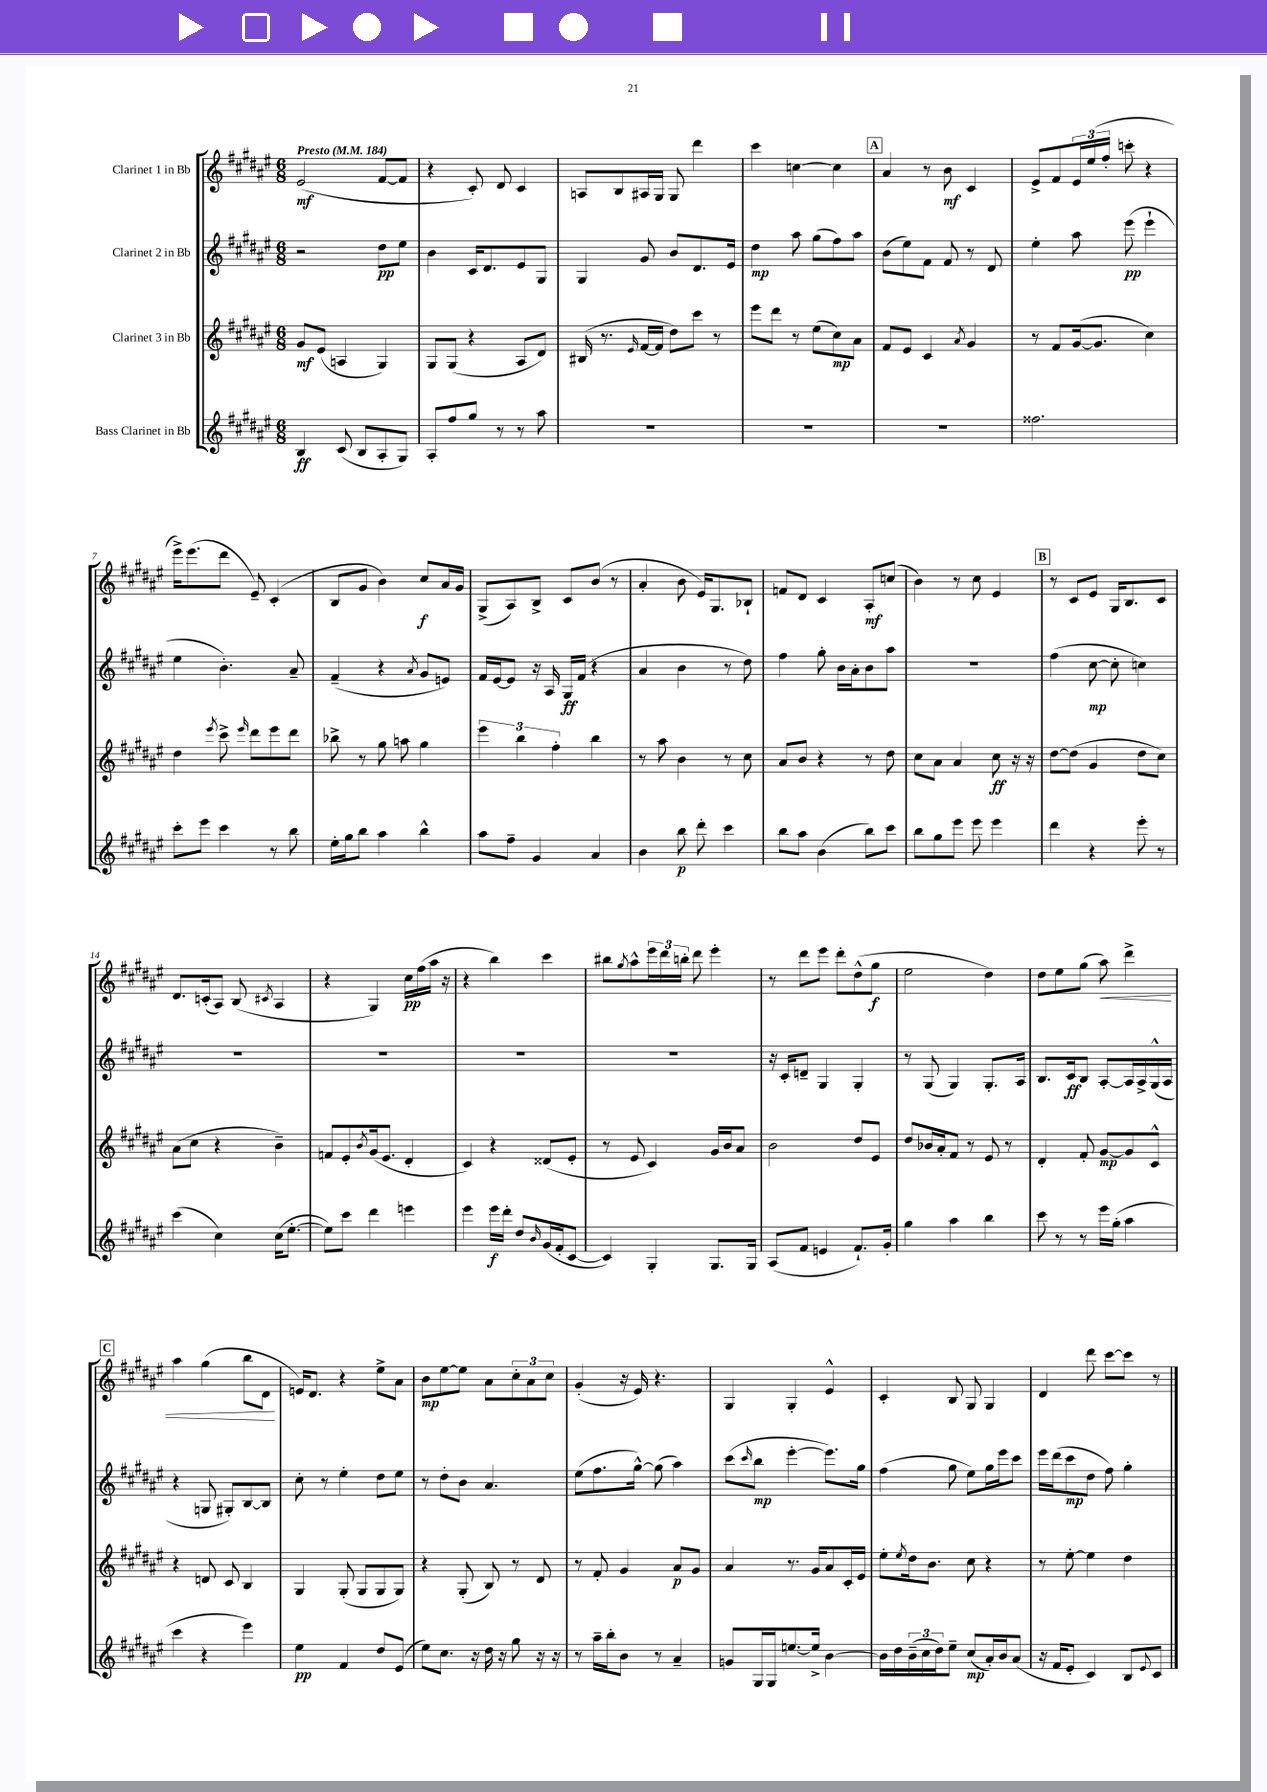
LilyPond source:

<<
\new StaffGroup <<
\new Staff = "s0" \with { instrumentName = "Clarinet 1 in Bb" } {
    \clef treble \key fis \major \numericTimeSignature \time 6/8 \tempo "Presto" 4 = 184
    eis'2\mf( fis'8~ fis'8 |
    r4 cis'8-.) dis'8 cis'4 |
    a8 b8 ais16 gis16 gis8 dis'''4 |
    cis'''4 c''4~ c''4 |
    \mark \markup { \box "A" } ais'4 r8 b'8\mf cis'4 |
    eis'8-> fis'8 \tuplet 3/2 { eis'16 eis''16( fis''16-. } c'''8-. r4 |
    eis'''16->) eis'''8.( dis'''8 eis'8--) cis'4-.( |
    b8 gis'8 b'4) cis''8\f ais'16 gis'16 |
    gis8->( ais8) b8-> cis'8 b'8( r8 |
    ais'4-. b'8 eis'16) gis8. bes8-! |
    f'8 dis'8 cis'4 ais8-.\mf c''8( |
    b'4) r8 cis''8 eis'4 |
    \mark \markup { \box "B" } r8 cis'8 eis'8 gis16 b8. cis'8 |
    dis'8. c'16-.( ais8) b8( \acciaccatura { cis'8 } ais4 |
    r4 gis4) cis''16\pp fis''16( ais''16 r16 |
    r4 b''4) cis'''4 |
    bis''8 \acciaccatura { gis''8 } ais''8-^ \tuplet 3/2 { eis'''16 dis'''16 b''16-. } dis'''8 eis'''4-. |
    r8 dis'''8 eis'''8 dis'''8-. dis''8-^( gis''8\f |
    eis''2 dis''4) |
    dis''8 eis''8 gis''8( ais''8\<) dis'''4-> |
    \mark \markup { \box "C" } ais''4 gis''4( b''8 dis'8\! |
    e'16) dis'8. r4 eis''8-> ais'8 |
    b'8\mp eis''8~ eis''8 ais'8 \tuplet 3/2 { cis''8-. ais'8 cis''8 } |
    gis'4-.( r16 eis'16) r4. |
    gis4 gis4-. eis'4-^ |
    cis'4-. b8 gis8 gis4 |
    dis'4 dis'''8 cis'''8~ cis'''8 r8 \bar "|." |
}
\new Staff = "s1" \with { instrumentName = "Clarinet 2 in Bb" } {
    \clef treble \key fis \major \numericTimeSignature \time 6/8
    r2 dis''8\pp eis''8 |
    b'4 cis'16 dis'8. eis'8 gis8 |
    gis4 gis'8 b'8 dis'8. eis'16 |
    dis''4\mp ais''8 gis''8( fis''8) ais''8 |
    \mark \markup { \box "A" } b'8( eis''8) fis'8 fis'8 r8 dis'8 |
    eis''4-. ais''8 eis'''8\pp( eis'''4-! |
    eis''4 b'4.-.) ais'8-- |
    fis'4--( r4 \acciaccatura { ais'8 } gis'8 e'8) |
    fis'16 eis'16~ eis'8 r16 ais16 gis16\ff fis'16( r4 |
    ais'4 b'4 r8 dis''8) |
    fis''4 gis''8-. b'16 ais'16-. b'8 ais''8 |
    R2. |
    \mark \markup { \box "B" } fis''4( cis''8~\mp cis''8-. c''4) |
    R2. |
    R2. |
    R2. |
    R2. |
    r16 cis'16-. d'8-- gis4 gis4-. |
    r8 gis8( gis4) gis8.-. ais16 |
    b8. cis'16\ff b8 ais8~-. ais16 ais16-> gis16-^( ais16 |
    \mark \markup { \box "C" } r4 g8 gis8-.) b8~ b8 |
    cis''8-. r8 eis''4-. dis''8 eis''8 |
    r8 dis''8-. b'8 ais'4. |
    eis''8( fis''8. gis''16~-^) gis''8( ais''4) |
    cis'''8( \grace { cis'''16 } b''8\mp eis'''4~-. eis'''8.) gis''16 |
    fis''4( gis''8 eis''8) gis''16 eis'''16 cis'''8 |
    eis'''16 dis'''16( cis'''8\mp dis''8 fis''8) gis''4-. \bar "|." |
}
\new Staff = "s2" \with { instrumentName = "Clarinet 3 in Bb" } {
    \clef treble \key fis \major \numericTimeSignature \time 6/8
    gis'8\mf eis'8( a4 gis4) |
    gis8 gis8( r4 ais8 dis'8) |
    bis16( r8. \grace { eis'16 } fis'16~ fis'16 dis''8) cis'''8 r8 |
    eis'''8 dis'''8 r8 eis''8( cis''8\mp) ais'8 |
    \mark \markup { \box "A" } fis'8 eis'8 cis'4 \acciaccatura { ais'8 } gis'4 |
    r8 fis'8 gis'16~( gis'8. cis''4) |
    dis''4 \acciaccatura { eis'''8 } cis'''8-> \grace { eis'''16 } dis'''8 eis'''8 dis'''8 |
    bes''8-> r8 gis''8 a''8 gis''4 |
    \tuplet 3/2 { eis'''4 b''4 fis''4-. } b''4 |
    r8 ais''8 b'4 r8 cis''8 |
    ais'8 b'8 r4 r8 dis''8 |
    cis''8 ais'8 ais'4 cis''8\ff r16 r16 |
    \mark \markup { \box "B" } dis''8~ dis''8( gis'4 dis''8 cis''8) |
    ais'8( cis''8 r4 b'4--) |
    f'8 eis'8-. \acciaccatura { b'8 } gis'16( eis'8. dis'4-. |
    cis'4) r4 disis'8( eis'8-. |
    r8 eis'8 cis'4) gis'16 b'16 ais'8 |
    b'2 dis''8 eis'8 |
    dis''8 bes'16 ais'16-. fis'8 r8 eis'8 r8 |
    dis'4-. fis'8-. gis'8~\mp gis'8 cis'8-^ |
    \mark \markup { \box "C" } r4 d'8 cis'8 b4 |
    gis4 gis8-.( gis8 gis8 gis8) |
    r4 gis8-.( b8) r8 dis'8 |
    r8 fis'8-. gis'4 ais'8\p gis'8 |
    ais'4 r8. gis'16 ais'8 cis'16-. eis'16 |
    eis''8-. \acciaccatura { eis''8 } dis''16 b'8. cis''8 r4 |
    r8 eis''8~-. eis''4 dis''4 \bar "|." |
}
\new Staff = "s3" \with { instrumentName = "Bass Clarinet in Bb" } {
    \clef treble \key fis \major \numericTimeSignature \time 6/8
    b4\ff cis'8( b8 ais8-. gis8) |
    ais8-. fis''8 gis''8 r8 r8 ais''8 |
    R2. |
    R2. |
    \mark \markup { \box "A" } R2. |
    fisis''2. |
    cis'''8-. eis'''8 cis'''4 r8 b''8 |
    eis''16-. gis''16 b''8 ais''4 b''4-^ |
    ais''8 fis''8-- gis'4 ais'4 |
    b'4 b''8\p dis'''8-. cis'''4 |
    b''8 ais''8 b'4( b''8) cis'''8 |
    b''8 gis''8 eis'''8 eis'''8 eis'''4 |
    \mark \markup { \box "B" } dis'''4 r4 eis'''8-. r8 |
    cis'''4( cis''4) cis''16( eis''8.~-. |
    eis''8) cis'''8 dis'''4 e'''4 |
    eis'''4 eis'''16\f dis'''16-. dis''8 \grace { b'16 } gis'16( fis'16-. cis'8~ |
    cis'4) gis4-. gis8. gis16 |
    ais8( fis'8 e'4 fis'8.-!) gis'16-. |
    gis''4 ais''4 b''4 |
    cis'''8 r8 r8 eis'''16 gis''16-.( ais''4 |
    \mark \markup { \box "C" } cis'''4 r4 eis'''4) |
    eis''4\pp fis'4 dis''8 eis'8( |
    eis''8) cis''8. r16 dis''16 r16 gis''8 r16 r16 |
    r8 ais''16-- b''16-. b'8 r8 ais'4-- |
    g'8 gis16 gis16 e''8.~ e''16-> b'4~ |
    b'16 dis''16 \tuplet 3/2 { b'16--( cis''16 dis''16) } eis''8-- cis''8\mp( ais'16-.) b'16 ais'8( |
    r16 fis'16 eis'8-. cis'4) b8 \appoggiatura { eis'8 } cis'8 \bar "|." |
}
>>
>>
